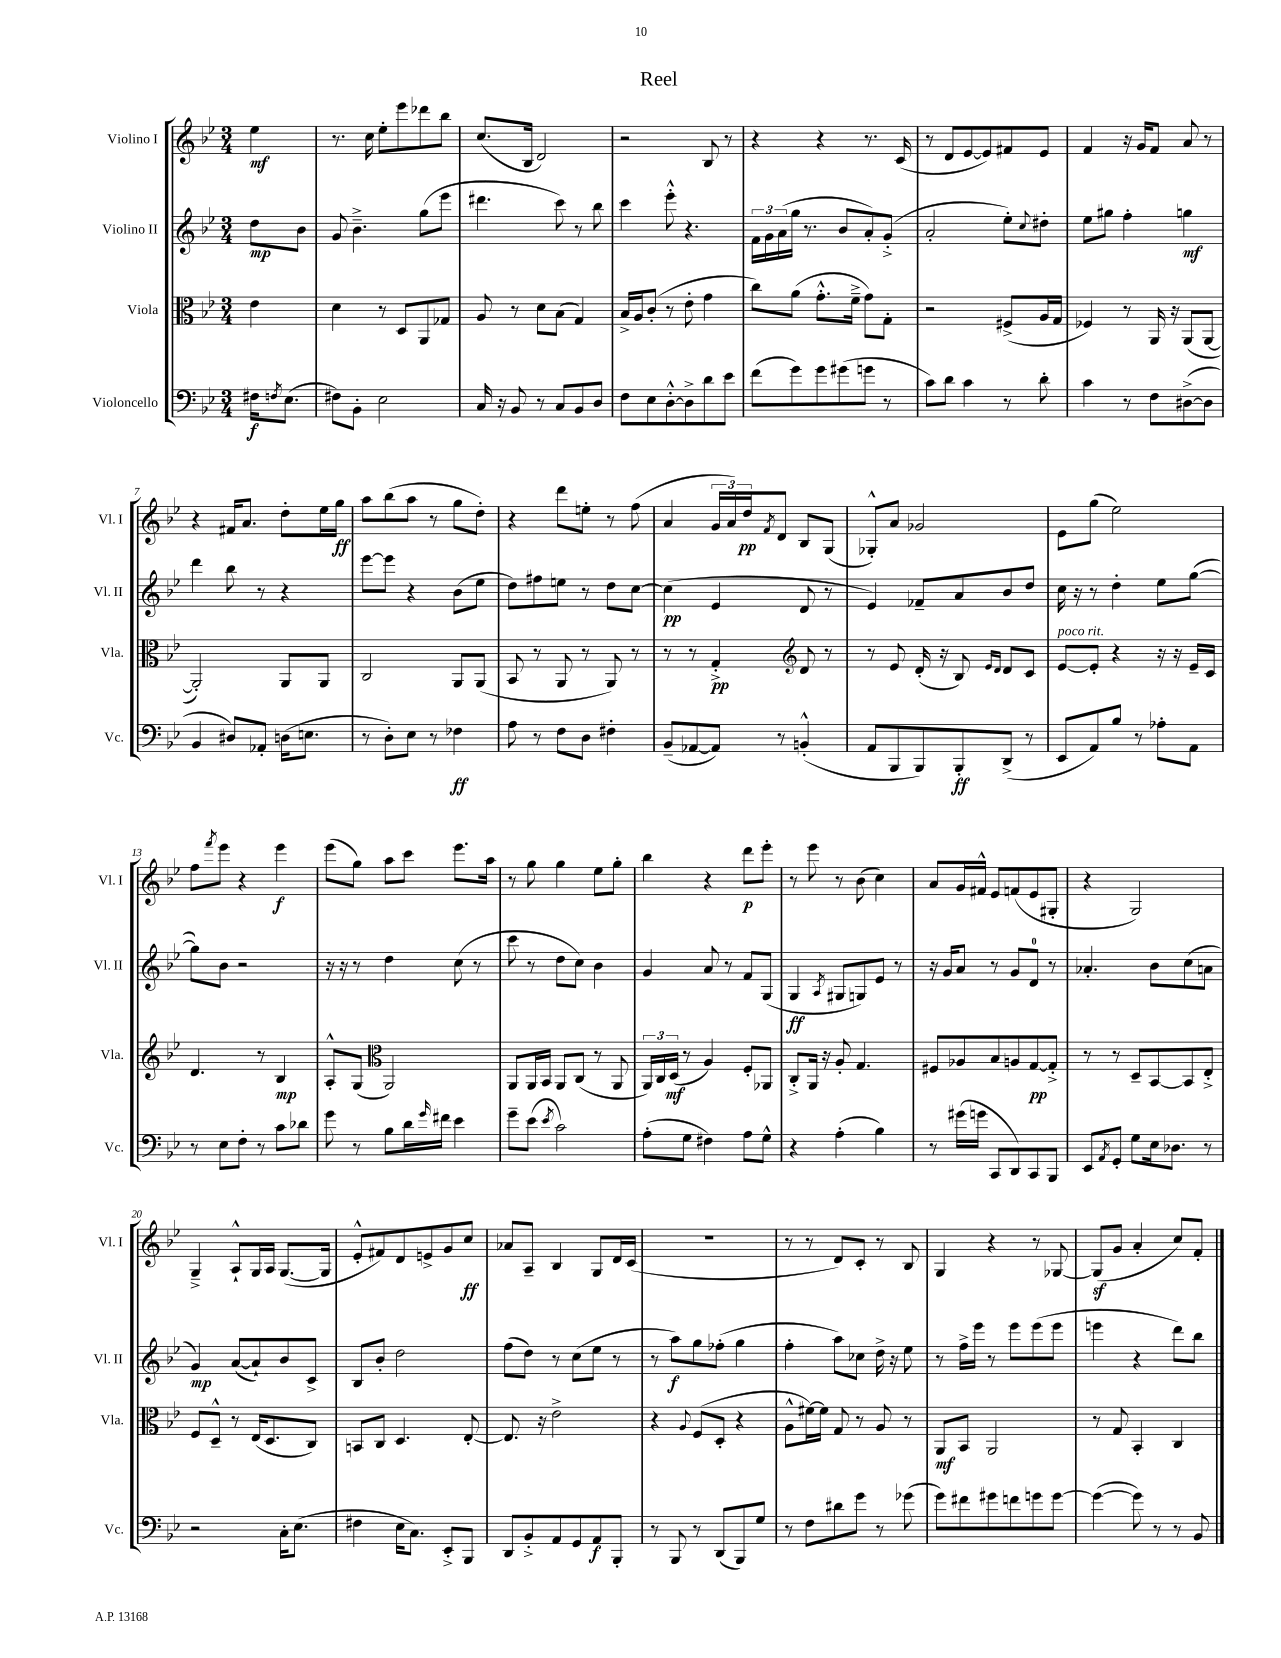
\header { title = "Reel" }
<<
\new StaffGroup <<
\new Staff = "s0" \with { instrumentName = "Violino I" shortInstrumentName = "Vl. I" } {
    \clef treble \key bes \major \numericTimeSignature \time 3/4 \partial 4
    ees''4\mf |
    r8. c''16 ees''8-. ees'''8 des'''8 bes''8 |
    c''8.( bes16 d'2) |
    r2 bes8 r8 |
    r4 r4 r8. c'16( |
    r8 d'8 ees'8~ ees'8) fis'8 ees'8 |
    f'4 r16 g'16 f'8 a'8 r8 |
    r4 fis'16 a'8. d''8-. ees''16 g''16\ff |
    a''8 bes''8( a''8 r8 g''8 d''8-.) |
    r4 d'''8 e''8-. r8 f''8( |
    a'4 \tuplet 3/2 { g'16 a'16) d''16\pp } \acciaccatura { f'8 } d'8 bes8 g8( |
    ges8-.-^) a'8 ges'2 |
    ees'8 g''8( ees''2) |
    f''8 \acciaccatura { f'''8 } ees'''8 r4 ees'''4\f |
    ees'''8( g''8) a''8 c'''8 ees'''8. a''16 |
    r8 g''8 g''4 ees''8 g''8-. |
    bes''4 r4 d'''8\p ees'''8-. |
    r8 ees'''8 r8 bes'8( c''4) |
    a'8 g'16 fis'16-^ ees'8 f'8( ees'8 gis8-. |
    r4 g2) |
    g4---> a8-!-^ g16 a16 g8.~( g16 |
    ees'8-.-^ fis'8) d'8 e'8-> g'8 c''8\ff |
    aes'8 a8-- bes4 g8 d'16 c'16( |
    R2. |
    r8 r8 d'8) c'8-. r8 bes8 |
    g4 r4 r8 ges8~ |
    ges8\sf( g'8 a'4-. c''8) f'8-. \bar "|." |
}
\new Staff = "s1" \with { instrumentName = "Violino II" shortInstrumentName = "Vl. II" } {
    \clef treble \key bes \major \numericTimeSignature \time 3/4 \partial 4
    d''8\mp bes'8 |
    g'8 bes'4.---> g''8( ees'''8 |
    dis'''4. c'''8) r8 bes''8 |
    c'''4 ees'''8-.-^ r4. |
    \tuplet 3/2 { f'16 g'16 a'16( } g''16 r8. bes'8 a'8-.) g'8-.->( |
    a'2-. ees''8-.) \appoggiatura { c''8 } dis''8-. |
    ees''8 gis''8 f''4-. g''4\mf |
    d'''4 bes''8 r8 r4 |
    ees'''8~ ees'''8 r4 bes'8( ees''8 |
    d''8) fis''8 e''8 r8 d''8 c''8~ |
    c''4\pp( ees'4 d'8 r8 |
    ees'4) fes'8-- a'8 bes'8 d''8 |
    c''16 r16 r8 d''4-. ees''8 g''8~( |
    g''8) bes'8 r2 |
    r16 r16 r8 d''4 c''8( r8 |
    c'''8 r8 d''8 c''8) bes'4 |
    g'4 a'8 r8 f'8 g8( |
    g4\ff \acciaccatura { a8 } gis8 g8) ees'8 r8 |
    r16 g'16 a'8 r8 g'8 d'8-0 r8 |
    aes'4.-. bes'8 c''8( a'8 |
    g'4\mp) a'8~( a'8-!) bes'8 c'8-> |
    bes8 bes'8-. d''2 |
    f''8( d''8) r8 c''8( ees''8 r8 |
    r8 a''8\f) g''8 fes''8-.( g''4 |
    f''4-. a''8) ces''8 d''16-> r16 ees''8 |
    r8 f''16-> ees'''16 r8 ees'''8 ees'''8( ees'''8 |
    e'''4 r4 d'''8) bes''8 \bar "|." |
}
\new Staff = "s2" \with { instrumentName = "Viola" shortInstrumentName = "Vla." } {
    \clef alto \key bes \major \numericTimeSignature \time 3/4 \partial 4
    ees'4 |
    d'4 r8 d8 a,8 ges8 |
    a8 r8 d'8 bes8( g4) |
    bes16-> a16 c'8-.( r8 ees'8-. g'4 |
    c''8) a'8( g'8.-.-^ f'16---> g'8) g8-. |
    r2 fis8->( a16 g16 |
    fes4) r8 a,16 r16 a,8( a,8~ |
    a,2-.) a,8 a,8 |
    c2 a,8 a,8( |
    bes,8 r8 a,8 r8 a,8) r8 |
    r8 r8 g4-.->\pp \clef treble d'8 r8 |
    r8 ees'8 d'16-.( r16 bes8) \grace { ees'16 d'16 } d'8 c'8 |
    ees'8~^\markup { \italic "poco rit." } ees'8-. r4 r16 r16 ees'16-- c'16 |
    d'4. r8 bes4\mp |
    a8-.-^ g8( \clef alto a,2) |
    a,8 a,16 bes,16 a,8 c8( r8 a,8 |
    \tuplet 3/2 { a,16) c16 d16\mf( } r8 a4) f8-. aes,8 |
    c8-.-> a,16 r16 a8-. g4. |
    fis8 aes8 bes8 a8 g8~\pp g8-.-> |
    r8 r8 d8-- bes,8~ bes,8 ees8-.-> |
    f8 d8---^ r8 ees16( d8. c8) |
    b,8 c8 d4. ees8~-. |
    ees8. r16 ees'2-> |
    r4 \appoggiatura { a8 } f8( d8-. r4 |
    a8-^ fis'16~) fis'16 g8 r8 a8 r8 |
    a,8\mf bes,8 a,2 |
    r8 g8 bes,4-. c4 \bar "|." |
}
\new Staff = "s3" \with { instrumentName = "Violoncello" shortInstrumentName = "Vc." } {
    \clef bass \key bes \major \numericTimeSignature \time 3/4 \partial 4
    fis16\f \acciaccatura { f8 } ees8.( |
    fis8) bes,8-. ees2 |
    c16 r16 bes,8 r8 c8 bes,8 d8 |
    f8 ees8 d8~-.-^ d8-> d'8 ees'8 |
    f'8( g'8) g'8 gis'8( g'8 r8 |
    c'8) d'8 c'4 r8 d'8-. |
    c'4 r8 f8 dis8~->( dis8 |
    bes,4 dis8) aes,8-. d16( e8. |
    r8 d8-.) ees8 r8 fes4\ff |
    a8 r8 f8 d8 fis4-. |
    bes,8--( aes,8~ aes,8) r8 b,4-.-^( |
    a,8 bes,,8 bes,,8) bes,,8-.\ff d,8->( r8 |
    ees,8 a,8) bes8 r8 aes8-. a,8 |
    r8 ees8 f8-. r8 c'8 des'8 |
    g'8 r8 bes8 d'16 \grace { g'16 } fis'16 ees'4 |
    g'8-- ees'8( \acciaccatura { ees'8 } c'2) |
    a8-.( g8 fis4) a8 g8-^ |
    r4 a4-.( bes4) |
    r8 gis'16( g'16 c,8 d,8) c,8 bes,,8 |
    ees,8 \acciaccatura { a,8 } g,8-. g8 ees16 des8. r8 |
    r2 c16-. ees8.( |
    fis4 ees16 c8.) ees,8-.-> bes,,8 |
    d,8 bes,8-.-> a,8 g,8 a,8\f bes,,8-. |
    r8 bes,,8 r8 d,8( bes,,8) g8 |
    r8 f8 dis'8 g'8 r8 ges'8( |
    g'8) fis'8 gis'8 f'8 g'8 g'8~ |
    g'4~( g'8) r8 r8 bes,8 \bar "|." |
}
>>
>>
